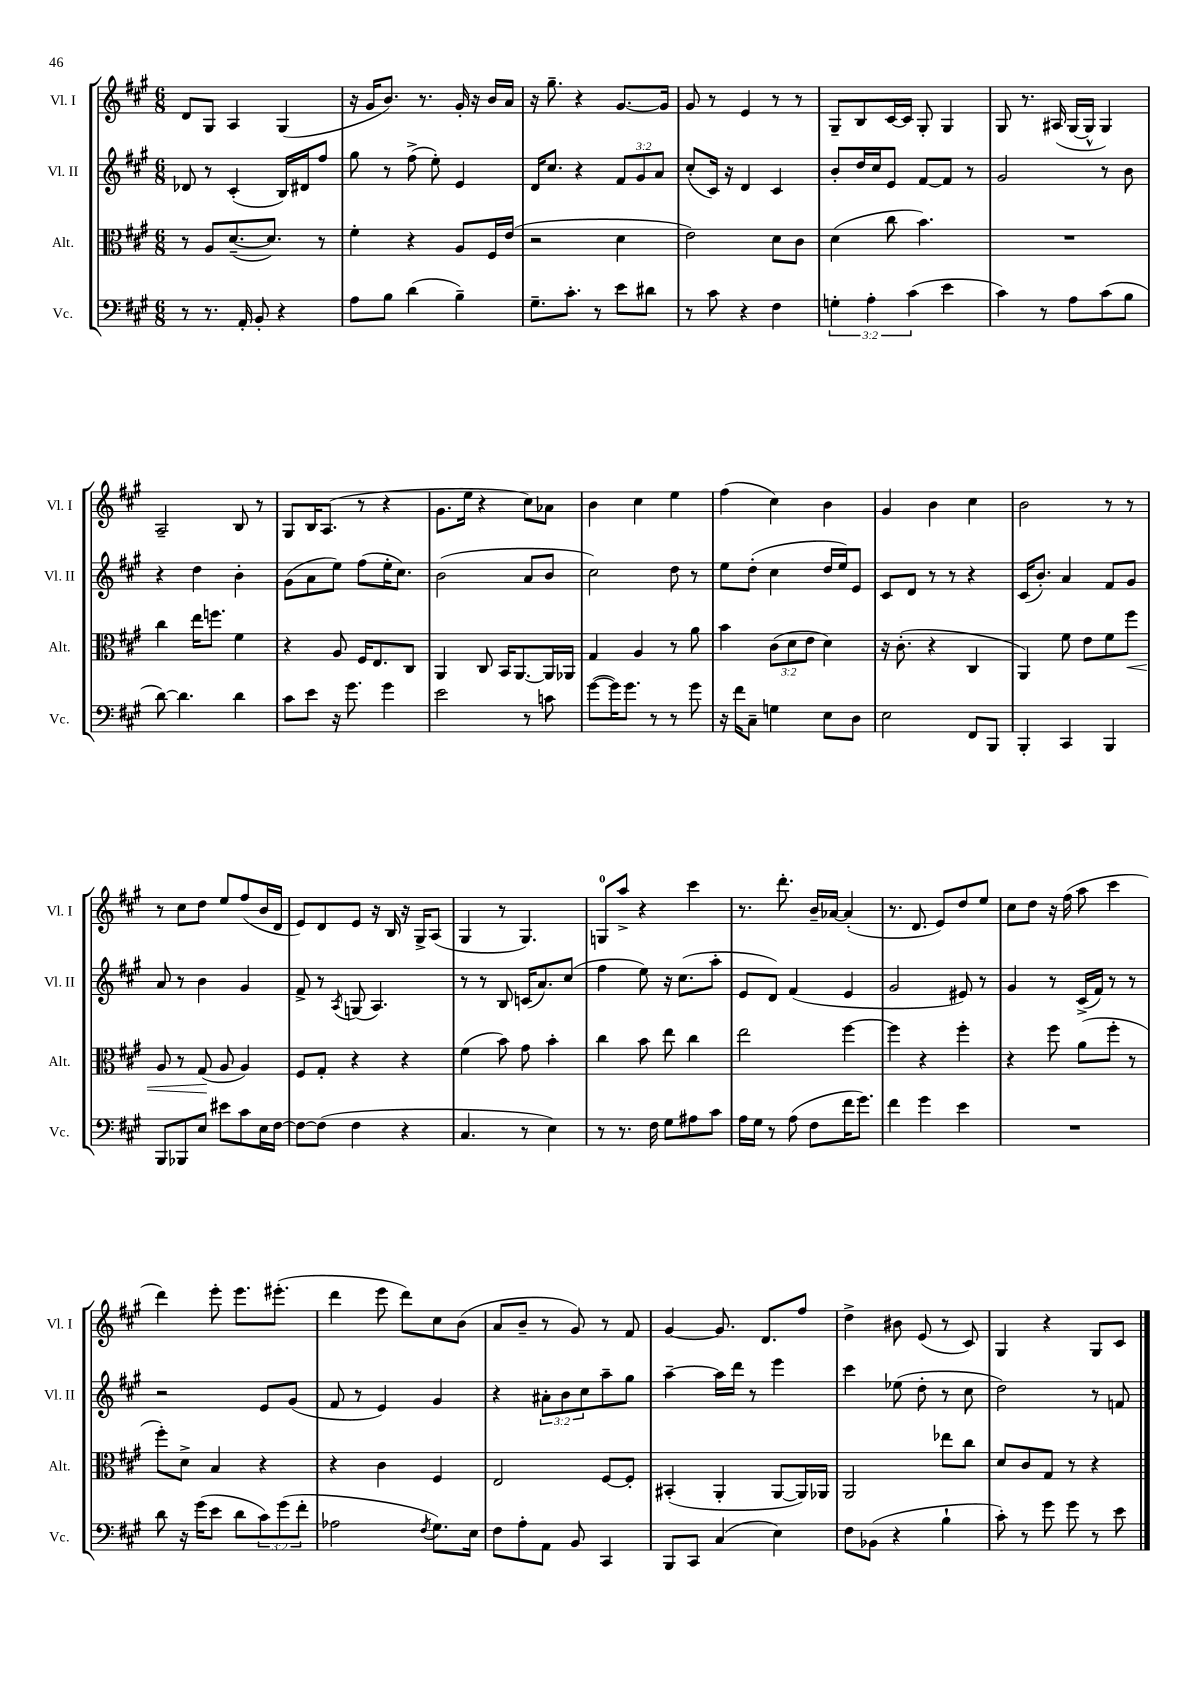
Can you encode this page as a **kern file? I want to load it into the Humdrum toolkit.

**kern	**kern	**dynam	**kern	**kern
*part4	*part3	*part3	*part2	*part1
*staff4	*staff3	*staff3	*staff2	*staff1
*I"Vc.	*I"Alt.	*	*I"Vl. II	*I"Vl. I
*I'Vc.	*I'Alt.	*	*I'Vl. II	*I'Vl. I
*clefF4	*clefC3	*	*clefG2	*clefG2
*k[f#c#g#]	*k[f#c#g#]	*	*k[f#c#g#]	*k[f#c#g#]
*M6/8	*M6/8	*	*M6/8	*M6/8
=85	=85	=85	=85	=85
8r	8r	.	8d-X/	8d/L
8.r	8A/L	.	8r	8G#/J
.	([8.d~/	.	(4c#'/	4A/
16AA'/	.	.	.	.
8BB'/	.	.	.	.
.	8.d/J])	.	.	.
4r	.	.	16B/LL)	(4G#/
.	.	.	16d#X/J	.
.	8r	.	8ff#/J	.
=86	=86	=86	=86	=86
8A\L	4f#'\	.	8gg#\	16r
.	.	.	.	16g#/KL
8B\J	.	.	8r	8.b/J)
(4d\	4r	.	(8ff#^\	.
.	.	.	.	8.r
.	.	.	8ee'\)	.
4B~\)	8A/L	.	4e/	16g#'/
.	.	.	.	16r
.	16F#/L	.	.	16b/LL
.	(16e/JJ	.	.	16a/JJ
=87	=87	=87	=87	=87
8.G#~\L	2r	.	16d/KL	16r
.	.	.	8.cc#/J	8.gg#~\
8.c#'\J	.	.	.	.
.	.	.	4r	4r
8r	.	.	.	.
8e\L	4d\	.	12f#/L	[8.g#/L
.	.	.	12g#/	.
8d#X\J	.	.	.	.
.	.	.	12a/J	.
.	.	.	.	16g#/Jk]
=88	=88	=88	=88	=88
8r	2e\)	.	(8cc#'/L	8g#/
8c#\	.	.	16c#/Jk)	8r
.	.	.	16r	.
4r	.	.	4d/	4e/
4F#\	8d\L	.	4c#/	8r
.	8c#\J	.	.	8r
=89	=89	=89	=89	=89
6Gn'\	(4d\	.	8b'/L	8G#~/L
.	.	.	16dd/L	8B/
6A'\	.	.	.	.
.	.	.	16cc#/J	.
.	8cc#\	.	8e/J	[16c#/L
.	.	.	.	16c#/JJ]
(6c#\	.	.	.	.
.	4.b\)	.	[8f#/L	8G#'/
4e\	.	.	8f#/J]	4G#/
.	.	.	8r	.
=90	=90	=90	=90	=90
4c#\)	2.r	.	2g#/	8G#/
.	.	.	.	8.r
8r	.	.	.	.
.	.	.	.	(16A#X/
8A\L	.	.	.	[16G#/LL
.	.	.	.	16G#^^/JJ]
(8c#\	.	.	8r	4G#/)
8B\J	.	.	8b\	.
!!LO:LB:g=z
=91	=91	=91	=91	=91
[8d\)	4cc#\	.	4r	2A~/
4.d\]	.	.	.	.
.	16ee\KL	.	4dd\	.
.	8.ffn\J	.	.	.
4d\	4f#\	.	4b'\	8B/
.	.	.	.	8r
=92	=92	=92	=92	=92
8c#\L	4r	.	(8g#\L	8G#/L
8e\J	.	.	8a\	16B/K
.	.	.	.	(8.A/J
16r	8A/	.	8ee\J)	.
8.g#\	.	.	.	.
.	16F#/KL	.	(8ff#\L	8r
.	8.E/	.	.	.
4g#\	.	.	16ee'\K	4r
.	.	.	8.cc#\J)	.
.	8C#/J	.	.	.
=93	=93	=93	=93	=93
2e\	4AA/	.	(2b\	8.g#\L
.	.	.	.	16ee\Jk
.	8C#/	.	.	4r
.	16BB/KL	.	.	.
.	[8.AA/	.	.	.
8r	.	.	8a/L	8cc#\L)
8cn\	16AA/L]	.	8b/J	8a-X\J
.	16AA-X/JJ	.	.	.
=94	=94	=94	=94	=94
([8g#\L	4G#/	.	2cc#\)	4b\
16g#\K])	.	.	.	.
8.g#\J	.	.	.	.
.	4A/	.	.	4cc#\
8r	.	.	.	.
8r	8r	.	8dd\	4ee\
8g#\	8a\	.	8r	.
=95	=95	=95	=95	=95
16r	4b\	.	8ee\L	(4ff#\
16f#\KL	.	.	.	.
8C#~\J	.	.	(8dd'\J	.
4Gn\	(12c#\L	.	4cc#\	4cc#\)
.	12d\	.	.	.
.	12e\J	.	.	.
8E\L	4d\)	.	16dd/LL	4b\
.	.	.	16ee/J)	.
8D\J	.	.	8e/J	.
=96	=96	=96	=96	=96
2E\	16r	.	8c#/L	4g#/
.	(8.c#'\	.	.	.
.	.	.	8d/J	.
.	4r	.	8r	4b\
.	.	.	8r	.
8FF#/L	4C#/	.	4r	4cc#\
8BBB/J	.	.	.	.
=97	=97	=97	=97	=97
4BBB'/	4AA/)	.	(16c#/KL	2b\
.	.	.	8.b'/J)	.
4CC#/	8f#\	.	4a/	.
.	8e\L	.	.	.
4BBB/	8f#\	.	8f#/L	8r
!	!	!LO:HP:b	!	!
.	8ff#\J	<	8g#/J	8r
!!LO:LB:g=z
=98	=98	=98	=98	=98
8BBB/L	8A/	.	8a/	8r
8BBB-X/	8r	.	8r	8cc#\L
8E/J	(8G#/	.	4b\	8dd\J
8e#X\L	8A/	[	.	8ee/L
8c#\	4A/)	.	4g#/	(8ff#/
16E\L	.	.	.	16b/L
[16F#\JJ	.	.	.	16d/JJ
=99	=99	=99	=99	=99
8F#\L_	8F#/L	.	8f#^/	8e/L)
(8F#\J]	8G#'/J	.	8r	8d/
.	.	.	8qA/	.
4F#\	4r	.	(8Gn/	8e/J
.	.	.	4.A/)	16r
.	.	.	.	16B/
4r	4r	.	.	16r
.	.	.	.	16G#^/KL
.	.	.	.	(8A/J
=100	=100	=100	=100	=100
4.C#/	(4f#\	.	8r	4G#/
.	.	.	8r	.
.	8b\)	.	8B/	8r
8r	8g#\	.	(16cn/KL	4.G#/)
.	.	.	8.a/)	.
4E\)	4b'\	.	.	.
.	.	.	(8cc#/J	.
=101	=101	=101	=101	=101
8r	4cc#\	.	4ff#\	8Gn/L
8.r	.	.	.	8aa^/J
.	8b\	.	8ee\)	4r
16F#\	.	.	.	.
8G#\L	8ee\	.	16r	.
.	.	.	(8.cc#\L	.
8A#X\	4cc#\	.	.	4ccc#\
8c#\J	.	.	8aa'\J	.
=102	=102	=102	=102	=102
16A\LL	2ee\	.	8e/L	8.r
16G#\JJ	.	.	.	.
8r	.	.	8d/J)	.
.	.	.	.	8.ddd'\
(8A\	.	.	(4f#/	.
8F#\L	.	.	.	16b~/LL
.	.	.	.	[16a-X/JJ
16f#\K	[4ff#\	.	4e/	(4a-'/]
8.g#\J)	.	.	.	.
=103	=103	=103	=103	=103
4f#\	4ff#\]	.	2g#/	8.r
.	.	.	.	8.d/
4g#\	4r	.	.	.
.	.	.	.	8e/L)
4e\	4ff#'\	.	8e#X/)	8dd/
.	.	.	8r	8ee/J
=104	=104	=104	=104	=104
2.r	4r	.	4g#/	8cc#\L
.	.	.	.	8dd\J
.	8ff#\	.	8r	16r
.	.	.	.	(16ff#\
.	(8a\L	.	(16c#^/LL	8aa\
.	.	.	16f#/JJ)	.
.	8ff#'\J	.	8r	4ccc#\
.	8r	.	8r	.
!!LO:LB:g=z
=105	=105	=105	=105	=105
8d\	8ff#'\L)	.	2r	4ddd\)
16r	8d^\J	.	.	.
(16g#\KL	.	.	.	.
8e\J	4B/	.	.	8eee'\
8d\L	.	.	.	8.eee\L
12c#\)	4r	.	8e/L	.
.	.	.	.	(8.eee#X'\J
(12g#\	.	.	.	.
.	.	.	(8g#/J	.
12f#'\J	.	.	.	.
=106	=106	=106	=106	=106
2A-X\	4r	.	8f#/	4ddd\
.	.	.	8r	.
.	4c#\	.	4e/)	8eee\
.	.	.	.	8ddd\L)
8qF#/	.	.	.	.
8.G#\L)	4F#/	.	4g#/	8cc#\
.	.	.	.	(8b\J
16E\Jk	.	.	.	.
=107	=107	=107	=107	=107
8F#\L	2E/	.	4r	8a/L
8A'\	.	.	.	8b~/J
8AA\J	.	.	12a#X'\L	8r
.	.	.	12b\	.
8BB/	.	.	.	8g#/)
.	.	.	12cc#\	.
4CC#/	[8F#/L	.	8aa~\	8r
.	8F#'/J]	.	8gg#\J	8f#/
=108	=108	=108	=108	=108
8BBB/L	(4BB#X'/	.	[4aa~\	[4g#/
8CC#/J	.	.	.	.
(4C#/	4AA'/	.	16aa\LL]	8.g#/]
.	.	.	16ddd\JJ	.
.	.	.	8r	.
.	.	.	.	8.d/L
4E\)	[8AA/L	.	4eee\	.
.	16AA/L])	.	.	8ff#/J
.	16AA-X/JJ	.	.	.
=109	=109	=109	=109	=109
8F#\L	2AA/	.	4ccc#\	4dd^\
(8BB-X\J	.	.	.	.
4r	.	.	(8ee-X\	8b#X\
.	.	.	8dd'\	(8e/
4B`\	8ee-X\L	.	8r	8r
.	8cc#\J	.	8cc#\	8c#/)
=110	=110	=110	=110	=110
8c#'\)	8d/L	.	2dd\)	4G#/
8r	8c#/	.	.	.
8g#\	8G#/J	.	.	4r
8g#\	8r	.	.	.
8r	4r	.	8r	8G#/L
8e\	.	.	8fn/	8c#/J
==	==	==	==	==
*-	*-	*-	*-	*-
